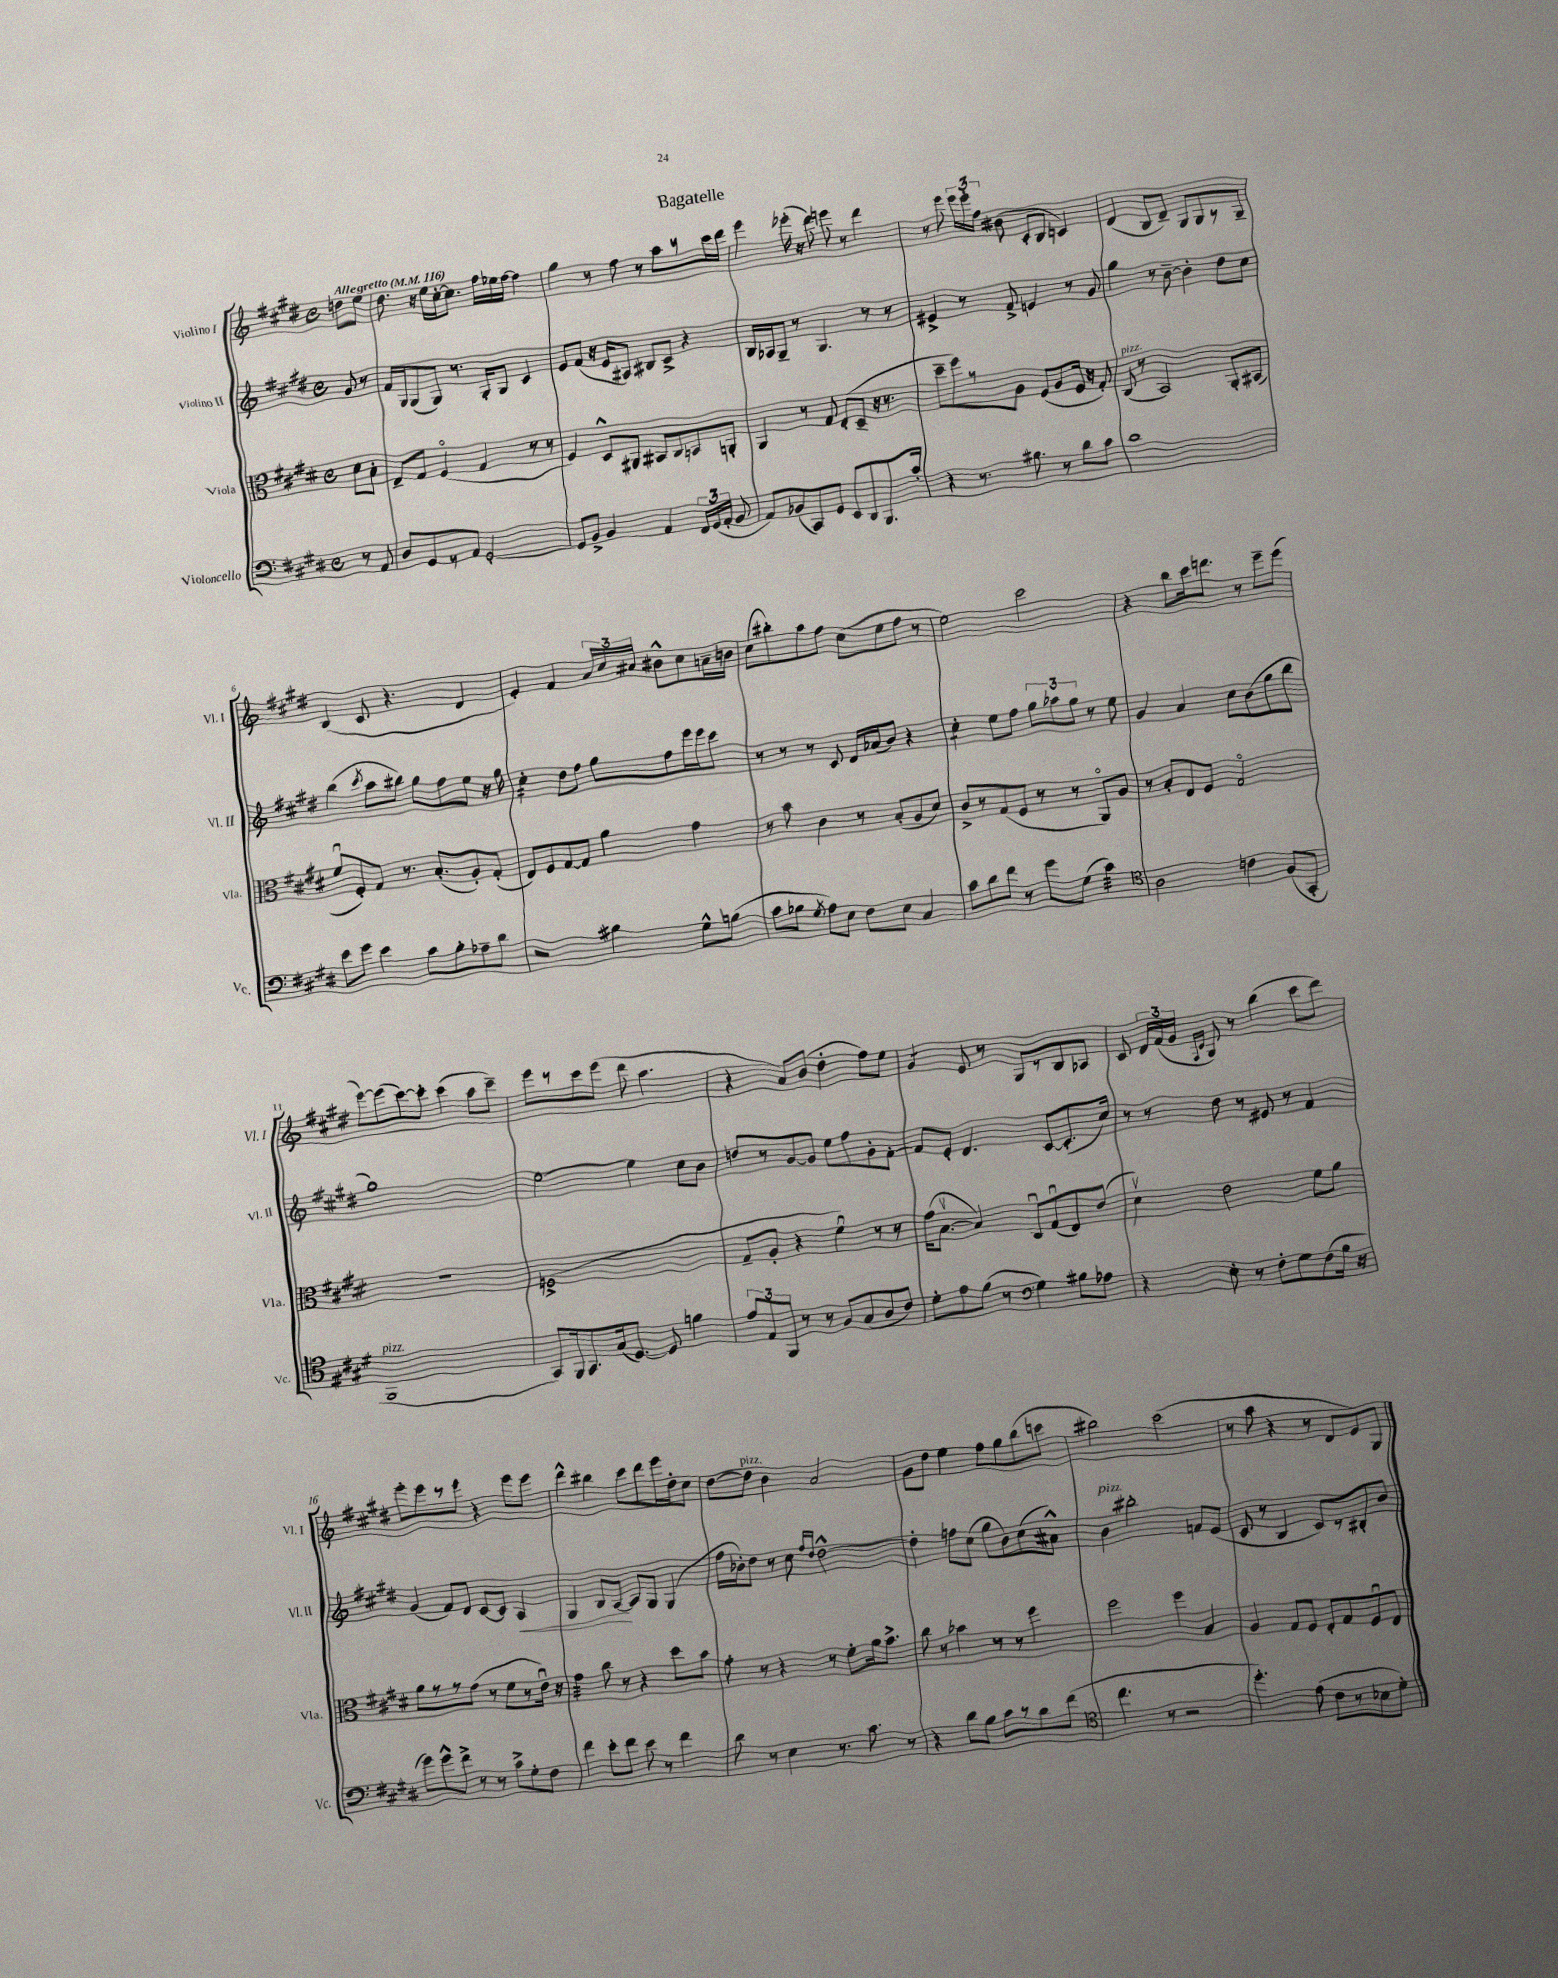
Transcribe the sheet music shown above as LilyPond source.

\header { title = "Bagatelle" }
<<
\new StaffGroup <<
\new Staff = "s0" \with { instrumentName = "Violino I" shortInstrumentName = "Vl. I" } {
    \clef treble \key e \major \defaultTimeSignature \time 4/4 \partial 4 \tempo "Allegretto" 4 = 116
    \autoBeamOff d''8[ e''8] |
    dis''8. r16 e''16[ cis''16~-. cis''8.] fis''16[ ees''16 fis''16]~ fis''4 |
    gis''4 r8 fis''8 r8 a''8[ r8 cis'''16 dis'''16] |
    e'''4 ees'''16-.( r16 dis'''8) e'''8 r8 dis'''4 |
    r8 e'''8 \tuplet 3/2 { e'''16[ e'''16-. fis''16] } bis'8( cis'8[-. b8] c'4) |
    dis'4( b8[ dis'8]--) gis8[ gis8 r8 gis8]-- |
    b4( cis'8 r4. dis'4 |
    e'4-.) fis'4 \tuplet 3/2 { a'16[ cis''16 ais'16] } bis'8[-^ cis''8 a'16-- b'16] |
    cis''8[( bis''8-.) a''8 fis''8] cis''8[( e''8 fis''8] r8 |
    e''2) cis'''2 |
    r4 b''8[ cis'''16 d'''8.] r8 e'''8[-- e'''8]( |
    e'''8[~) e'''8( cis'''8~) cis'''8]-. cis'''4( a''8[ cis'''8]--) |
    e'''8[ r8 cis'''8 e'''8]( dis'''8 a''4. |
    r4 a'8[) b'8]( dis''4-. fis''8[) e''8] |
    gis'4:8 e'8 r8 gis8[ r8 b8 aes8] |
    cis'8 \tuplet 3/2 { dis'16[ fis'16( gis'16] } \grace { fis16[ cis'16] } gis8) r8 b''4( cis'''8[ dis'''8]) |
    e'''8[-. e'''8 r8 e'''8] r4 e'''8[ e'''8] |
    dis'''4-^ bis''4 cis'''8[ dis'''8 e'''16 dis''16-. cis''8] |
    dis''8[~ dis''8]^\markup { \italic "pizz." } b'4 a'2 |
    gis'8[ dis''8] e''4 fis''8[ gis''8 b''8( c'''8] |
    bis''2) cis'''2( |
    r8 a''8 r4 r8 dis'8[ e'8) gis8] \bar "|." |
}
\new Staff = "s1" \with { instrumentName = "Violino II" shortInstrumentName = "Vl. II" } {
    \clef treble \key e \major \defaultTimeSignature \time 4/4 \partial 4
    \autoBeamOff gis'8 r8 |
    fis'16[ gis16 gis8( gis8]) r8. gis16[-. gis8] cis'4 |
    e'8[ fis'8]( r16 e'16[ ais8]) bis8[ cis'8]-> r4 |
    b16[ aes16 gis8]-- r8 gis4. r8 r8 |
    eis'4-> r8 fis'8-> e'4 r8 gis'8 |
    gis''4 r8 b'8~-- b'4-. dis''8[ cis''8] |
    b''4( \acciaccatura { cis'''8 } a''8[ bis''8]) gis''8[ fis''8 e''8] r16 gis''16 |
    cis''4:16-. dis''8[ fis''8] gis''8[ fis''8 e'''16 e'''16 cis'''8] |
    r8 r8 r8 cis'8 dis'16[ aes'16( b'8]) r4 |
    cis''4:8-. e''8[ fis''8] \tuplet 3/2 { gis''8[ aes''8 gis''8] } r8 e''8 |
    gis'4 a'4 cis''8[ b'8( gis''8 b''8] |
    gis''1) |
    e''2~ e''4 cis''8[ b'8] |
    d''8[ r8 gis'8~ gis'8] e''8[ fis''8 gis'8-. fis'8]~-. |
    fis'8[ e'8]-. dis'4. cis'8[~ cis'8.-.( cis''16]) |
    r8 r8 dis''8 r8 eis'8 r8 fis'4 |
    gis'4( fis'8[) dis'8] cis'8[~ cis'8] a4\< |
    gis4 b8[ a8]~\! a8[ gis8] gis4( |
    fis''16[ bes'16-.) dis''8] r8 cis''8 \grace { fis''16[ dis''16] } dis''2~-^ |
    dis''4-. f''8[ cis''8]( gis''8[ b'8) cis''8( ais'8]-^) |
    b'4^\markup { \italic "pizz." } bis''2-. f'8[ e'8]( |
    cis'8 r8 b4 cis'8[) r8 bis8-. b'8] \bar "|." |
}
\new Staff = "s2" \with { instrumentName = "Viola" shortInstrumentName = "Vla." } {
    \clef alto \key e \major \defaultTimeSignature \time 4/4 \partial 4
    \autoBeamOff dis'8[ b8]-. |
    e8[-- gis8] fis4\flageolet( gis4 r8 r8 |
    fis4) dis8[-^ ais,8] bis,8[ cis8 b,8 a,8]-. |
    a,4 r8 gis8 e8[-.( dis8]-- r16 r8. |
    dis''8[-- fis''8) r8 a8] fis8[( a8 fis16] r16 gis8-.) |
    cis8^\markup { \italic "pizz." }( r8 b,2) a,8[-. bis,8]( |
    fis'8[\downbow fis8-.) gis8] r8. b8.[-.( a8-.) gis8]-.( |
    e8[) fis8 gis8~ gis8] a'4 gis'4 |
    r8 b'8 cis'4 r8 b8[-.( a8 dis'8]) |
    cis'8[-> r8 gis8( fis8] r8 r8 a,8[\flageolet) a8] |
    r8 b8[-. e8 fis8] gis2\flageolet |
    R1 |
    f1->( |
    gis8[-- a8]-. r4 fis'4\downbow) r8 r8 |
    gis'16[( b8.]~\upbow b4) cis8[\downbow gis8\downbow( e8) e'8]( |
    dis'4\upbow) e'2 fis'8[ a'8] |
    a'8[ r8 r8 gis'8]( r8 fis'8[ r8 e'16]\downbow) r16 |
    gis'4:32 cis''8 r8 r4 dis''8[ b'8] |
    gis'8-. r8 r4 r8 fis'8[-. a'16 b'8.]-> |
    cis''8 r8 bes'4 r8 r8 fis''4 |
    fis''2 fis''4 b4 |
    a4 gis8[ fis8] e8[-. gis8 fis8\downbow e8] \bar "|." |
}
\new Staff = "s3" \with { instrumentName = "Violoncello" shortInstrumentName = "Vc." } {
    \clef bass \key e \major \defaultTimeSignature \time 4/4 \partial 4
    \autoBeamOff r8 a,8 |
    dis8[ gis,8 r8 a,8] gis,2~-. |
    gis,8[ b,8]-> b,4 a,4 \tuplet 3/2 { fis,16[ gis,16( a,16]-. } b,8 |
    a,8[) bes,8( cis,8) gis,8] e,8[ dis,8 b,,8. cis'16]-. |
    r4 r8. bis8. r8 dis'8[ cis'8] |
    dis'1 |
    e'8[ gis'8] e'4 cis'8[ b8-. aes8-- dis'8] |
    r2 bis4 gis8[-^ b8]( |
    cis'8[ bes8] \acciaccatura { gis8 } a8[) e8] fis8[ e8] cis4 |
    cis'8[ dis'8 fis'8] r8 gis'8[ gis8]( \clef tenor cis'4:32) |
    a2 c'4 fis8[( gis,8]-. |
    fis,1^\markup { \italic "pizz." } |
    gis,8[) fis,16 gis,8. gis16( dis8.]~) dis8 f'4 |
    \tuplet 3/2 { e'8[ e8 fis,8] } r8 r8 fis8[ gis8( a8 cis'8]) |
    dis'8[-. e'8 fis'8]( r8 \clef bass gis4) bis8[ aes8] |
    r4 e8-. r8 fis8[-. gis8 fis8( b16] r16 |
    gis'8[) gis'8-^ fis'8]-> r8 r8 cis'8[-> gis8-. fis8] |
    fis'4 e'8[-. fis'8] e'8 r8 fis'4 |
    dis'8 r8 e4 r8. cis'8. r8 |
    r4 dis'8[ b8] cis'8[ r8 dis'8 fis'8]( |
    \clef tenor cis''4. r8 r2 |
    dis''4.-.) e'8( cis'8[ r8 bes8 dis'8]-.) \bar "|." |
}
>>
>>
